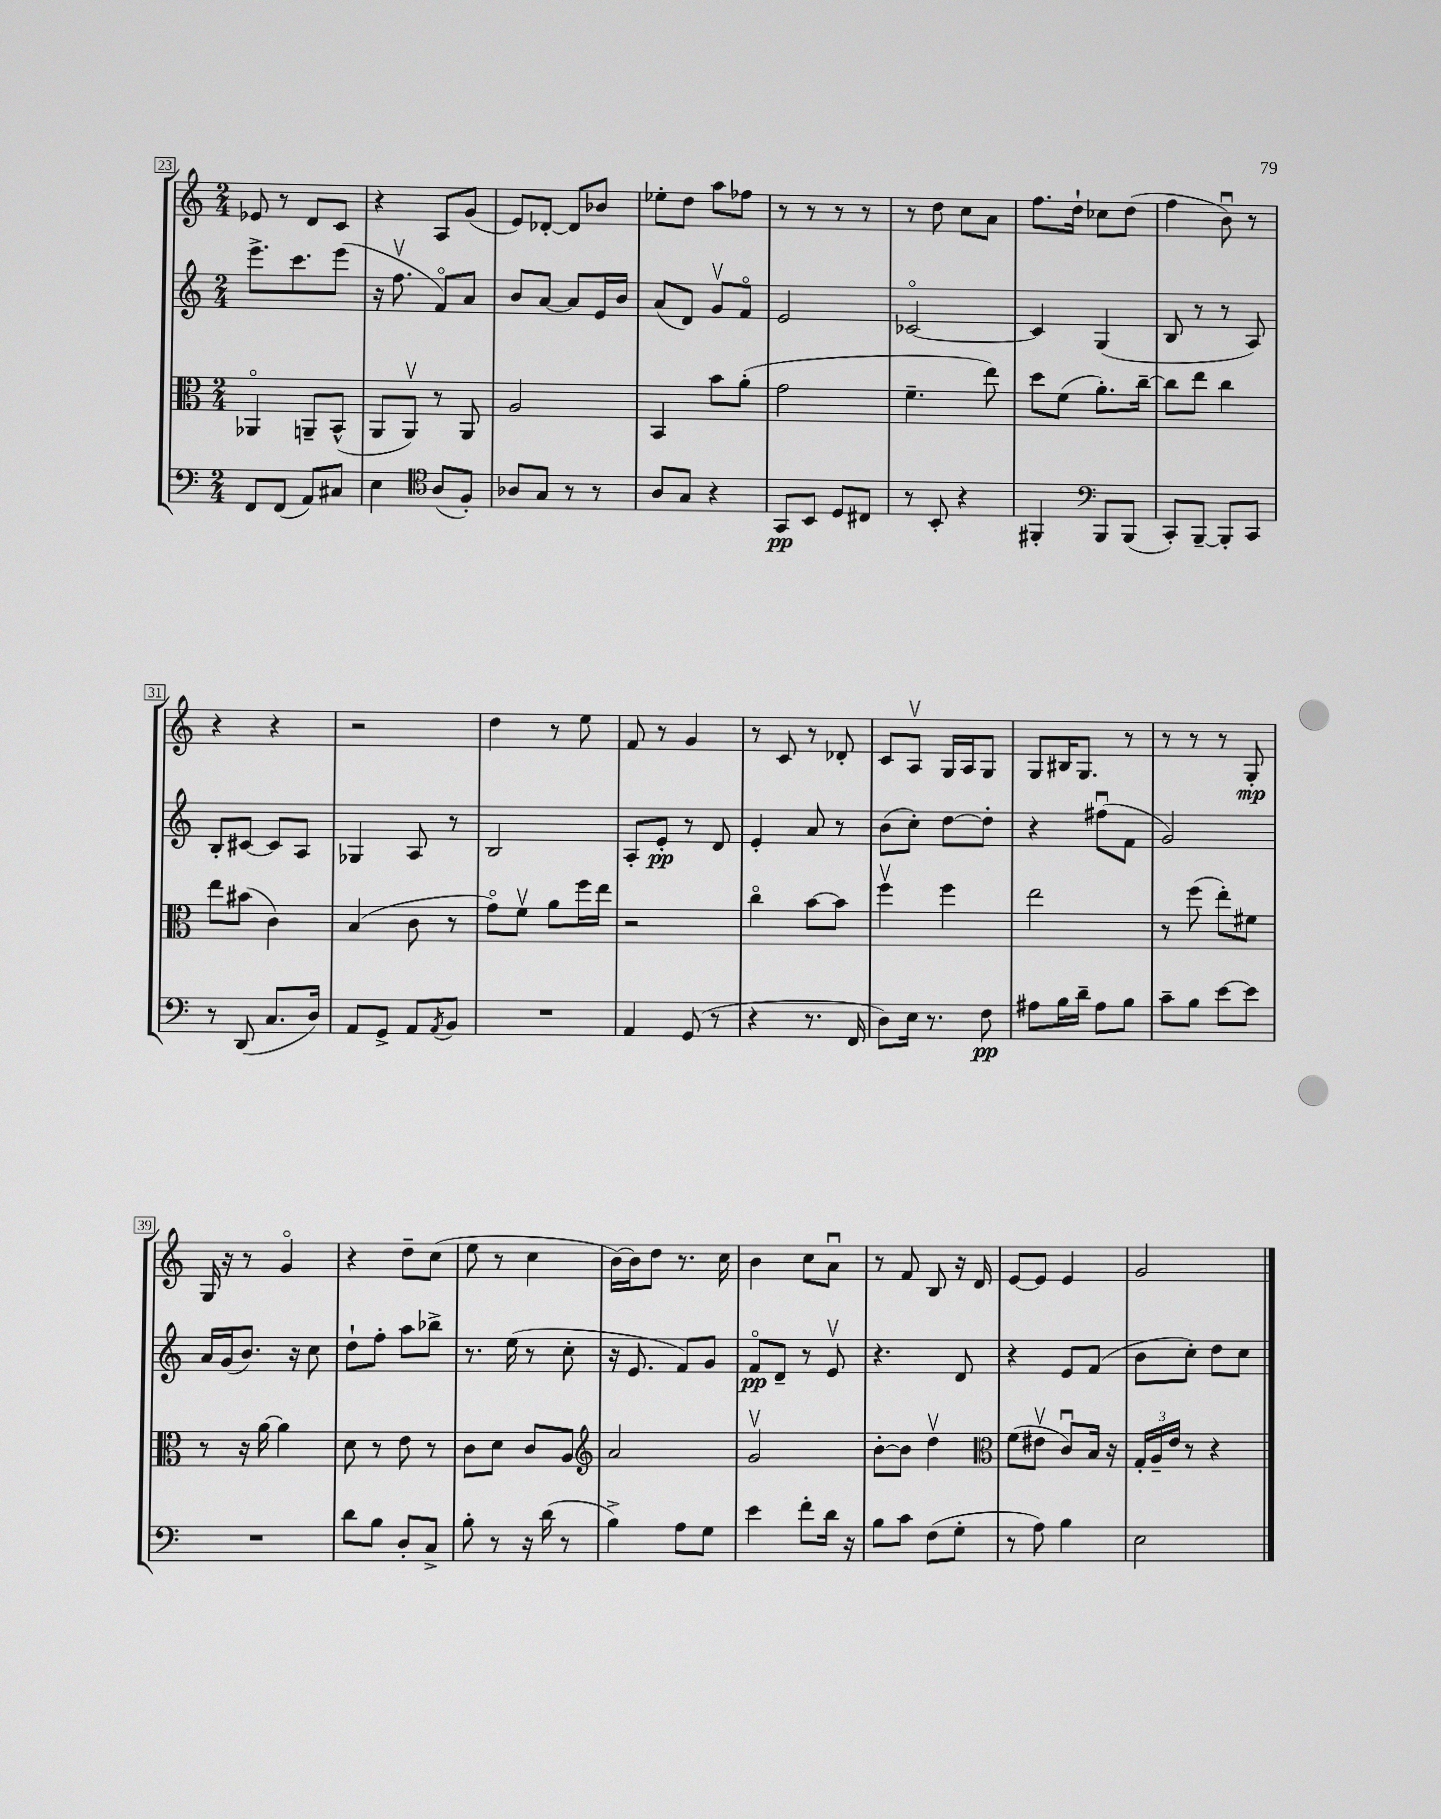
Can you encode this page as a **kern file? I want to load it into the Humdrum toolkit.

**kern	**dynam	**kern	**kern	**dynam	**kern	**dynam
*part4	*part4	*part3	*part2	*part2	*part1	*part1
*staff4	*staff4	*staff3	*staff2	*staff2	*staff1	*staff1
*clefF4	*	*clefC3	*clefG2	*	*clefG2	*
*k[]	*	*k[]	*k[]	*	*k[]	*
*M2/4	*	*M2/4	*M2/4	*	*M2/4	*
=23	=23	=23	=23	=23	=23	=23
8FF/L	.	4AA-X/	8.eee^\L	.	8e-X/	.
(8FF/J	.	.	.	.	8r	.
.	.	.	8.ccc\	.	.	.
8AA/L)	.	8AAn~/L	.	.	8d/L	.
8C#X/J	.	(8BB^^/J	(8eee\J	.	8c/J	.
=24	=24	=24	=24	=24	=24	=24
4E\	.	8AA/L	16r	.	4r	.
.	.	.	8.ffv\	.	.	.
.	.	8AAv/J)	.	.	.	.
*clefC4	*	*	*	*	*	*
(8A/L	.	8r	8f/L)	.	8A/L	.
8F'/J)	.	8AA/	8a/J	.	(8g/J	.
=25	=25	=25	=25	=25	=25	=25
8A-X/L	.	2A/	8b/L	.	8e/L)	.
8G/J	.	.	[8a/J	.	[8d-X'/J	.
8r	.	.	8a/L]	.	8d-/L]	.
8r	.	.	16e/L	.	8b-X/J	.
.	.	.	16b/JJ	.	.	.
=26	=26	=26	=26	=26	=26	=26
8A/L	.	4BB/	(8a/L	.	8ee-X'\L	.
8G/J	.	.	8d/J)	.	8dd\J	.
4r	.	8b\L	8gv/L	.	8aa\L	.
.	.	(8a'\J	8f/J	.	8ff-X\J	.
=27	=27	=27	=27	=27	=27	=27
8GG/L	pp	2g\	2e/	.	8r	.
8BB/J	.	.	.	.	8r	.
8D/L	.	.	.	.	8r	.
8C#X/J	.	.	.	.	8r	.
=28	=28	=28	=28	=28	=28	=28
8r	.	4.f~\	[2c-X/	.	8r	.
8BB'/	.	.	.	.	8dd\	.
4r	.	.	.	.	8cc\L	.
.	.	8ee\)	.	.	8a\J	.
=29	=29	=29	=29	=29	=29	=29
4FF#X'/	.	8dd\L	4c-/]	.	8.ff\L	.
.	.	(8f\J	.	.	.	.
.	.	.	.	.	16dd`\Jk	.
*clefF4	*	*	*	*	*	*
8BBB/L	.	8.a'\L)	(4G/	.	8cc-X\L	.
(8BBB/J	.	.	.	.	(8dd\J	.
.	.	[16cc~\Jk	.	.	.	.
=30	=30	=30	=30	=30	=30	=30
8CC'/L)	.	8cc\L]	8B/	.	4ff\	.
[8BBB~/J	.	8ee\J	8r	.	.	.
8BBB'/L]	.	4cc\	8r	.	8bu\)	.
8CC/J	.	.	8A/)	.	8r	.
!!LO:LB:g=z
=31	=31	=31	=31	=31	=31	=31
8r	.	8ee\L	8B'/L	.	4r	.
(8DD/	.	(8b#X\J	[8c#X/J	.	.	.
8.C/L	.	4c\)	8c#/L]	.	4r	.
.	.	.	8A/J	.	.	.
16D/Jk)	.	.	.	.	.	.
=32	=32	=32	=32	=32	=32	=32
8AA/L	.	(4B/	4G-X/	.	2r	.
8GG^/J	.	.	.	.	.	.
8AA/L	.	8c\	8A/	.	.	.
8qAA/	.	.	.	.	.	.
8BB/J	.	8r	8r	.	.	.
=33	=33	=33	=33	=33	=33	=33
2r	.	8g\L)	2B/	.	4dd\	.
.	.	8fv\J	.	.	.	.
.	.	8a\L	.	.	8r	.
.	.	16ff\L	.	.	8ee\	.
.	.	16ee\JJ	.	.	.	.
=34	=34	=34	=34	=34	=34	=34
4AA/	.	2r	8A'/L	.	8f/	.
.	.	.	8e'/J	pp	8r	.
(8GG/	.	.	8r	.	4g/	.
8r	.	.	8d/	.	.	.
=35	=35	=35	=35	=35	=35	=35
4r	.	4cc\	4e'/	.	8r	.
.	.	.	.	.	8c/	.
8.r	.	[8b\L	8a/	.	8r	.
.	.	8b\J]	8r	.	8d-X'/	.
16FF/	.	.	.	.	.	.
=36	=36	=36	=36	=36	=36	=36
8D\L)	.	4ffv\	(8b\L	.	8c/L	.
16E\Jk	.	.	8cc'\J)	.	8Av/J	.
8.r	.	.	.	.	.	.
.	.	4ff\	[8dd\L	.	16G/LL	.
.	.	.	.	.	16A/J	.
8F\	pp	.	8dd'\J]	.	8G/J	.
=37	=37	=37	=37	=37	=37	=37
8A#X\L	.	2ee\	4r	.	8G/L	.
16B\L	.	.	.	.	16B#X/K	.
16d~\JJ	.	.	.	.	8.G/J	.
8A#\L	.	.	(8ff#Xu\L	.	.	.
8B\J	.	.	8f\J	.	8r	.
=38	=38	=38	=38	=38	=38	=38
8c~\L	.	8r	2g/)	.	8r	.
8B\J	.	(8ff\	.	.	8r	.
[8e\L	.	8ee'\L)	.	.	8r	.
8e\J]	.	8f#X\J	.	.	8G'/	mp
!!LO:LB:g=z
=39	=39	=39	=39	=39	=39	=39
2r	.	8r	16a/LL	.	16G/	.
.	.	.	(16g/J	.	16r	.
.	.	16r	8.b/J)	.	8r	.
.	.	[16a\	.	.	.	.
.	.	4a\]	.	.	4g/	.
.	.	.	16r	.	.	.
.	.	.	8cc\	.	.	.
=40	=40	=40	=40	=40	=40	=40
8d\L	.	8d\	8dd`\L	.	4r	.
8B\J	.	8r	8ff'\J	.	.	.
8D'/L	.	8e\	8aa\L	.	8dd~\L	.
8C^/J	.	8r	8bb-X^\J	.	(8cc\J	.
=41	=41	=41	=41	=41	=41	=41
8B'\	.	8c\L	8.r	.	8ee\	.
8r	.	8d\J	.	.	8r	.
.	.	.	(16ee\	.	.	.
16r	.	8c/L	8r	.	4cc\	.
(16d\	.	.	.	.	.	.
8r	.	8A/J	8cc'\	.	.	.
=42	=42	=42	=42	=42	=42	=42
*	*	*clefG2	*	*	*	*
4B^\)	.	2a/	16r	.	[16b\LL)	.
.	.	.	8.e/	.	16b\J]	.
.	.	.	.	.	8dd\J	.
8A\L	.	.	8f/L)	.	8.r	.
8G\J	.	.	8g/J	.	.	.
.	.	.	.	.	16cc\	.
=43	=43	=43	=43	=43	=43	=43
4e\	.	2gv/	8f/L	pp	4b\	.
.	.	.	8d~/J	.	.	.
8f'\L	.	.	8r	.	8cc\L	.
16d\Jk	.	.	8ev/	.	8au\J	.
16r	.	.	.	.	.	.
=44	=44	=44	=44	=44	=44	=44
8B\L	.	[8b'\L	4.r	.	8r	.
8c\J	.	8b\J]	.	.	8f/	.
(8F\L	.	4ddv\	.	.	8B/	.
8G'\J	.	.	8d/	.	16r	.
.	.	.	.	.	16d/	.
=45	=45	=45	=45	=45	=45	=45
*	*	*clefC3	*	*	*	*
8r	.	(8f\L	4r	.	[8e/L	.
8A\)	.	8e#Xv\J	.	.	8e/J]	.
4B\	.	8cu/L)	8e/L	.	4e/	.
.	.	16B/Jk	(8f/J	.	.	.
.	.	16r	.	.	.	.
=46	=46	=46	=46	=46	=46	=46
2E\	.	24G'/LL	8b\L	.	2g/	.
.	.	24A~/	.	.	.	.
.	.	24e/JJ	.	.	.	.
.	.	8r	8cc'\J)	.	.	.
.	.	4r	8dd\L	.	.	.
.	.	.	8cc\J	.	.	.
==	==	==	==	==	==	==
*-	*-	*-	*-	*-	*-	*-
